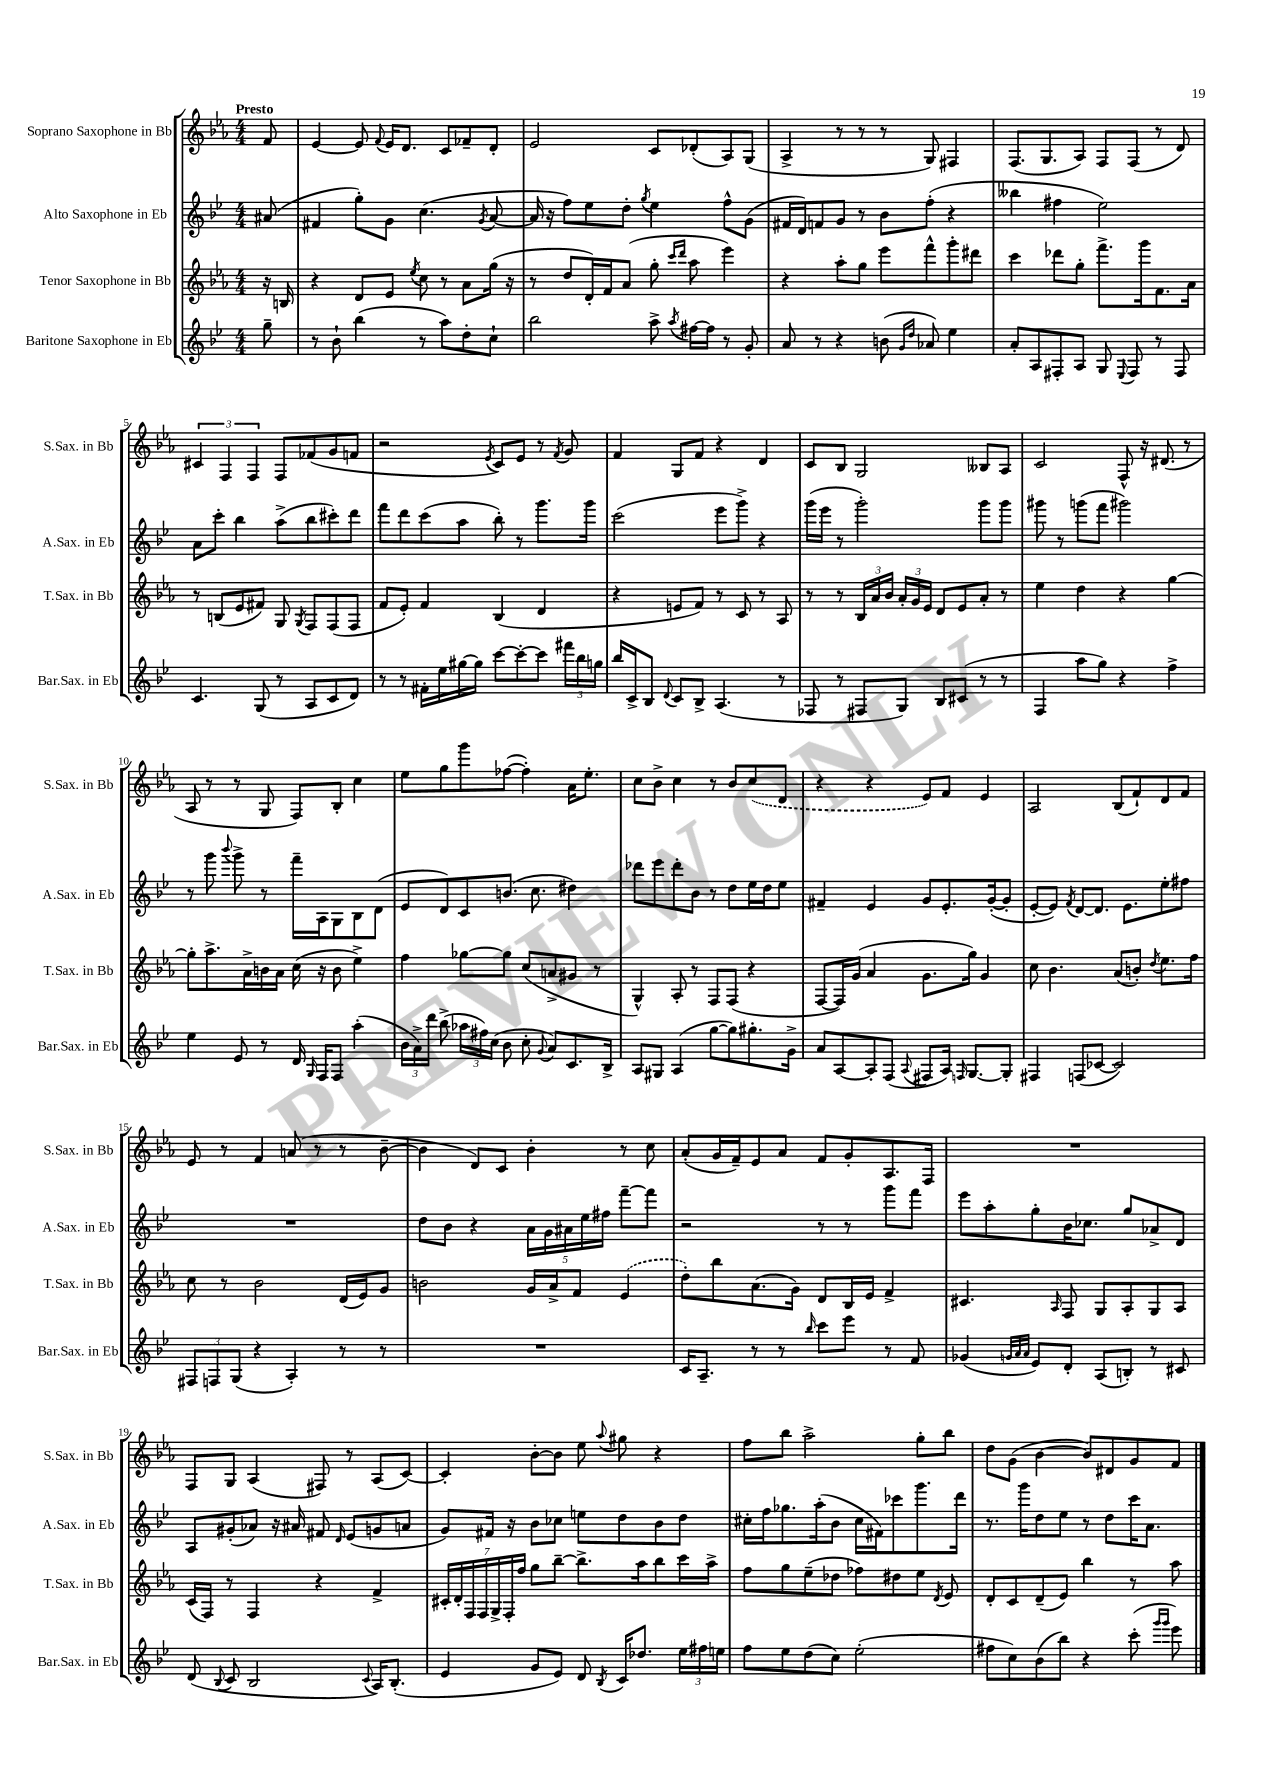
<<
\new StaffGroup <<
\new Staff = "s0" \with { instrumentName = "Soprano Saxophone in Bb" shortInstrumentName = "S.Sax. in Bb" } {
    \clef treble \key ees \major \numericTimeSignature \time 4/4 \partial 8 \tempo "Presto"
    \autoBeamOff f'8 |
    ees'4~ ees'8 \appoggiatura { f'8 } ees'16[ d'8.] c'8[ fes'8-- d'8]-. |
    ees'2 c'8[ des'8-.( aes8) g8]( |
    aes4-> r8 r8 r8 g8) fis4 |
    f8.[( g8. aes8]) f8[ f8]( r8 d'8) |
    \tuplet 3/2 { cis'4 f4 f4 } f8[ fes'8( g'8 f'8] |
    r2 \acciaccatura { ees'8 } c'8[) ees'8] r8 \acciaccatura { f'8 } g'8 |
    f'4 g8[ f'8] r4 d'4 |
    c'8[ bes8] g2 beses8[ aes8] |
    c'2 f8-^ r16 dis'8.( r8 |
    aes8 r8 r8 g8 f8[) bes8]-. c''4 |
    ees''8[ g''8 g'''8 fes''8]~( fes''4-.) aes'16[ ees''8.]-. |
    c''8[ bes'8]-> c''4 r8 bes'8[ \once \slurDashed c''8( d'8] |
    r4 r4 ees'8[) f'8] ees'4 |
    aes2 bes8[( f'8-!) d'8 f'8] |
    ees'8 r8 f'4 a'8( r8 r8 bes'8~-- |
    bes'4 d'8[) c'8] bes'4-. r8 c''8 |
    aes'8[-.( g'16 f'16--) ees'8 aes'8] f'8[ g'8-. aes8. f16] |
    R1 |
    f8[ g8] aes4( fis8) r8 aes8[( c'8]~) |
    c'4-. bes'8[~-. bes'8] ees''8 \appoggiatura { aes''8 } gis''8 r4 |
    f''8[ bes''8] aes''2-> g''8[-. bes''8] |
    d''8[ g'8]( bes'4~ bes'8[) dis'8 g'8 f'8] \bar "|." |
}
\new Staff = "s1" \with { instrumentName = "Alto Saxophone in Eb" shortInstrumentName = "A.Sax. in Eb" } {
    \clef treble \key bes \major \numericTimeSignature \time 4/4 \partial 8
    \autoBeamOff ais'8( |
    fis'4 g''8[-.) g'8] c''4.( \acciaccatura { g'8 } a'8~ |
    a'16 r16 f''8[) ees''8 d''8]-. \acciaccatura { g''8 } ees''4 f''8[-^ g'8]( |
    fis'16[ d'16) f'8 g'8] r8 bes'8[ f''8]-.( r4 |
    beses''4 fis''4 ees''2) |
    a'8[ c'''8]-. bes''4 a''8[->( bes''8 cis'''8-.) d'''8] |
    f'''8[ d'''8 c'''8( a''8] bes''8-.) r8 g'''8.[ g'''16] |
    c'''2( ees'''8[ g'''8]->) r4 |
    g'''16[( ees'''16] r8 g'''2-.) g'''8[ g'''8] |
    gis'''8 r8 g'''8[( f'''8] gis'''2) |
    r8 g'''8 \appoggiatura { bes'''8 } g'''8-> r8 f'''16[-- a16 g8 bes8 d'8]( |
    ees'8[ d'8) c'8 b'8.]( c''8. dis''4) |
    des'''8[ ees'''8 des'''8-. bes'8] r8 d''8[ ees''16 d''16 ees''8] |
    fis'4-- ees'4 g'8[ ees'8.-. g'16~-.( g'8]-. |
    ees'8[~-. ees'8]) \acciaccatura { f'8 } d'8[~ d'8.] ees'8.[ ees''8-. fis''8] |
    R1 |
    d''8[ bes'8] r4 \tuplet 5/4 { a'16[ g'16 ais'16 ees''16 fis''16] } f'''8[~-- f'''8] |
    r2 r8 r8 g'''8[ f'''8] |
    ees'''8[ a''8-. g''8-. bes'16 ces''8.] g''8[ aes'8-> d'8] |
    a8[ gis'8-.( aes'8]) r16 ais'16 fis'8 \grace { d'16 } ees'8[( g'8 a'8] |
    g'8[) fis'16] r16 bes'8[ ces''8] e''8[ d''8 bes'8 d''8] |
    cis''16[-. f''16 ges''8. a''16-.( bes'8] cis''16[ fis'16) ces'''8 g'''8. d'''16] |
    r8. g'''16[ d''8 ees''8] r8 d''8[ c'''16 a'8.] \bar "|." |
}
\new Staff = "s2" \with { instrumentName = "Tenor Saxophone in Bb" shortInstrumentName = "T.Sax. in Bb" } {
    \clef treble \key ees \major \numericTimeSignature \time 4/4 \partial 8
    \autoBeamOff r16 b16 |
    r4 d'8[ ees'8] \acciaccatura { ees''8 } c''8 r8 aes'8[ g''16]( r16 |
    r8 d''8[ d'16-.) f'16 aes'8]( g''8-. \grace { c'''16[ d'''16] } aes''8 ees'''4) |
    r4 aes''8[-. g''8] ees'''8[ f'''8-^ g'''8-. dis'''8] |
    c'''4 des'''8[ g''8]-. f'''8.[-> g'''16 f'8. aes'16] |
    r8 b8[( ees'8 fis'8]) g8 \acciaccatura { g8 } f8[ f8( f8] |
    f'8[ ees'8]-.) f'4 bes4( d'4 |
    r4 e'8[ f'8]) r8 c'8 r8 aes8 |
    r8 r8 \tuplet 3/2 { bes16[ aes'16 bes'16] } \tuplet 3/2 { aes'16[-. g'16 ees'16] } d'8[ ees'8 aes'8]-. r8 |
    ees''4 d''4 r4 g''4~ |
    g''8[-. aes''8.-> aes'16-> b'16 aes'16] c''16( r16 b'8 ees''4->) |
    f''4 ges''8[~ ges''8] c''8[( a'8-> gis'8] r8 |
    g4-^) aes8-. r8 f8[ f8]( r4 |
    f8[~ f16) g'16]( aes'4 g'8.[ g''16]) g'4 |
    c''8 bes'4. aes'8[( b'8]-.) \acciaccatura { d''8 } ees''8.[ f''16] |
    c''8 r8 bes'2 d'16[( ees'16) g'8] |
    b'2 g'16[ aes'16-> f'8] \once \slurDashed ees'4( |
    d''8[-.) bes''8 aes'8.( g'16]) d'8[ bes16 ees'16] f'4-> |
    cis'4. \grace { aes16 } f8 g8[ aes8-. g8 aes8] |
    c'16[( f16]) r8 f4 r4 f'4-> |
    \tuplet 7/4 { cis'16[-. d'16-. f16 f16 g16-> f16-. f''16] } g''8[ bes''8]~-- bes''8.[-> aes''16 bes''8 c'''16 aes''16]-> |
    f''8[ g''8 ees''8--( des''8] fes''8[) dis''8 ees''8] \acciaccatura { d'8 } ees'8 |
    d'8[-. c'8 d'8--( ees'8]) bes''4 r8 aes''8 \bar "|." |
}
\new Staff = "s3" \with { instrumentName = "Baritone Saxophone in Eb" shortInstrumentName = "Bar.Sax. in Eb" } {
    \clef treble \key bes \major \numericTimeSignature \time 4/4 \partial 8
    \autoBeamOff g''8-- |
    r8 bes'8-! bes''4( r8 a''8[) d''8-. c''8]-! |
    bes''2 a''8-> \acciaccatura { a''8 } fis''16[~ fis''16] r8 g'8-. |
    a'8 r8 r4 b'8( \grace { g'16[ d''16] } aes'8) ees''4 |
    a'8[-. a8 fis8-. a8] g8 \appoggiatura { ees8 } fis8 r8 fis8 |
    c'4. g8( r8 a8[ c'8 d'8]) |
    r8 r8 fis'16[-. ees''16 gis''16~ gis''16] c'''8[~ c'''8~-. c'''8] \tuplet 3/2 { fis'''16[ bes''16 g''16] } |
    bes''16[ c'16-> bes8] \appoggiatura { d'8 } c'8[ bes8]-> a4.( r8 |
    fes8 r8 fis8[ g8]) bes8[ cis'8]( r8 r8 |
    f4 a''8[ g''8]) r4 f''4-> |
    ees''4 ees'8 r8 d'16 \grace { g16 } f16[ f8] a''4-.( |
    \tuplet 3/2 { bes'16[ a'16->) d'''16] } bes''8->( \tuplet 3/2 { aes''16[ fis''16) c''16]( } bes'8 c''8-. \appoggiatura { g'8 } a'8[) c'8. bes16]-> |
    a8[ gis8] a4( g''8[~ g''8) gis''8.-. g'16]-> |
    a'8[ a8~ a8-. f8]( \appoggiatura { a8 } fis8[ a16]) \grace { f16 } g8.[~ g8]-. |
    fis4 f8[( ces'8]~ ces'2) |
    \tuplet 3/2 { fis8[ f8 g8]( } r4 a4-.) r8 r8 |
    R1 |
    c'16[ a8.]-- r8 r8 \grace { bes''16 } c'''8[ ees'''8] r8 f'8 |
    ges'4( \grace { g'32[ a'32 a'32] } ees'8[) d'8]-. a8[( b8]-.) r8 cis'8 |
    d'8( \appoggiatura { bes8 } c'8 bes2 \appoggiatura { c'8 } a16[) bes8.]-.( |
    ees'4 g'8[ ees'8]) d'8 \acciaccatura { bes8 } c'16[ des''8.] \tuplet 3/2 { ees''16[ fis''16 e''16] } |
    f''8[ ees''8 d''8( c''8]) ees''2-.( |
    fis''8[ c''8) bes'8( bes''8]) r4 c'''8-.( \grace { g'''16[ g'''16] } ees'''8) \bar "|." |
}
>>
>>
